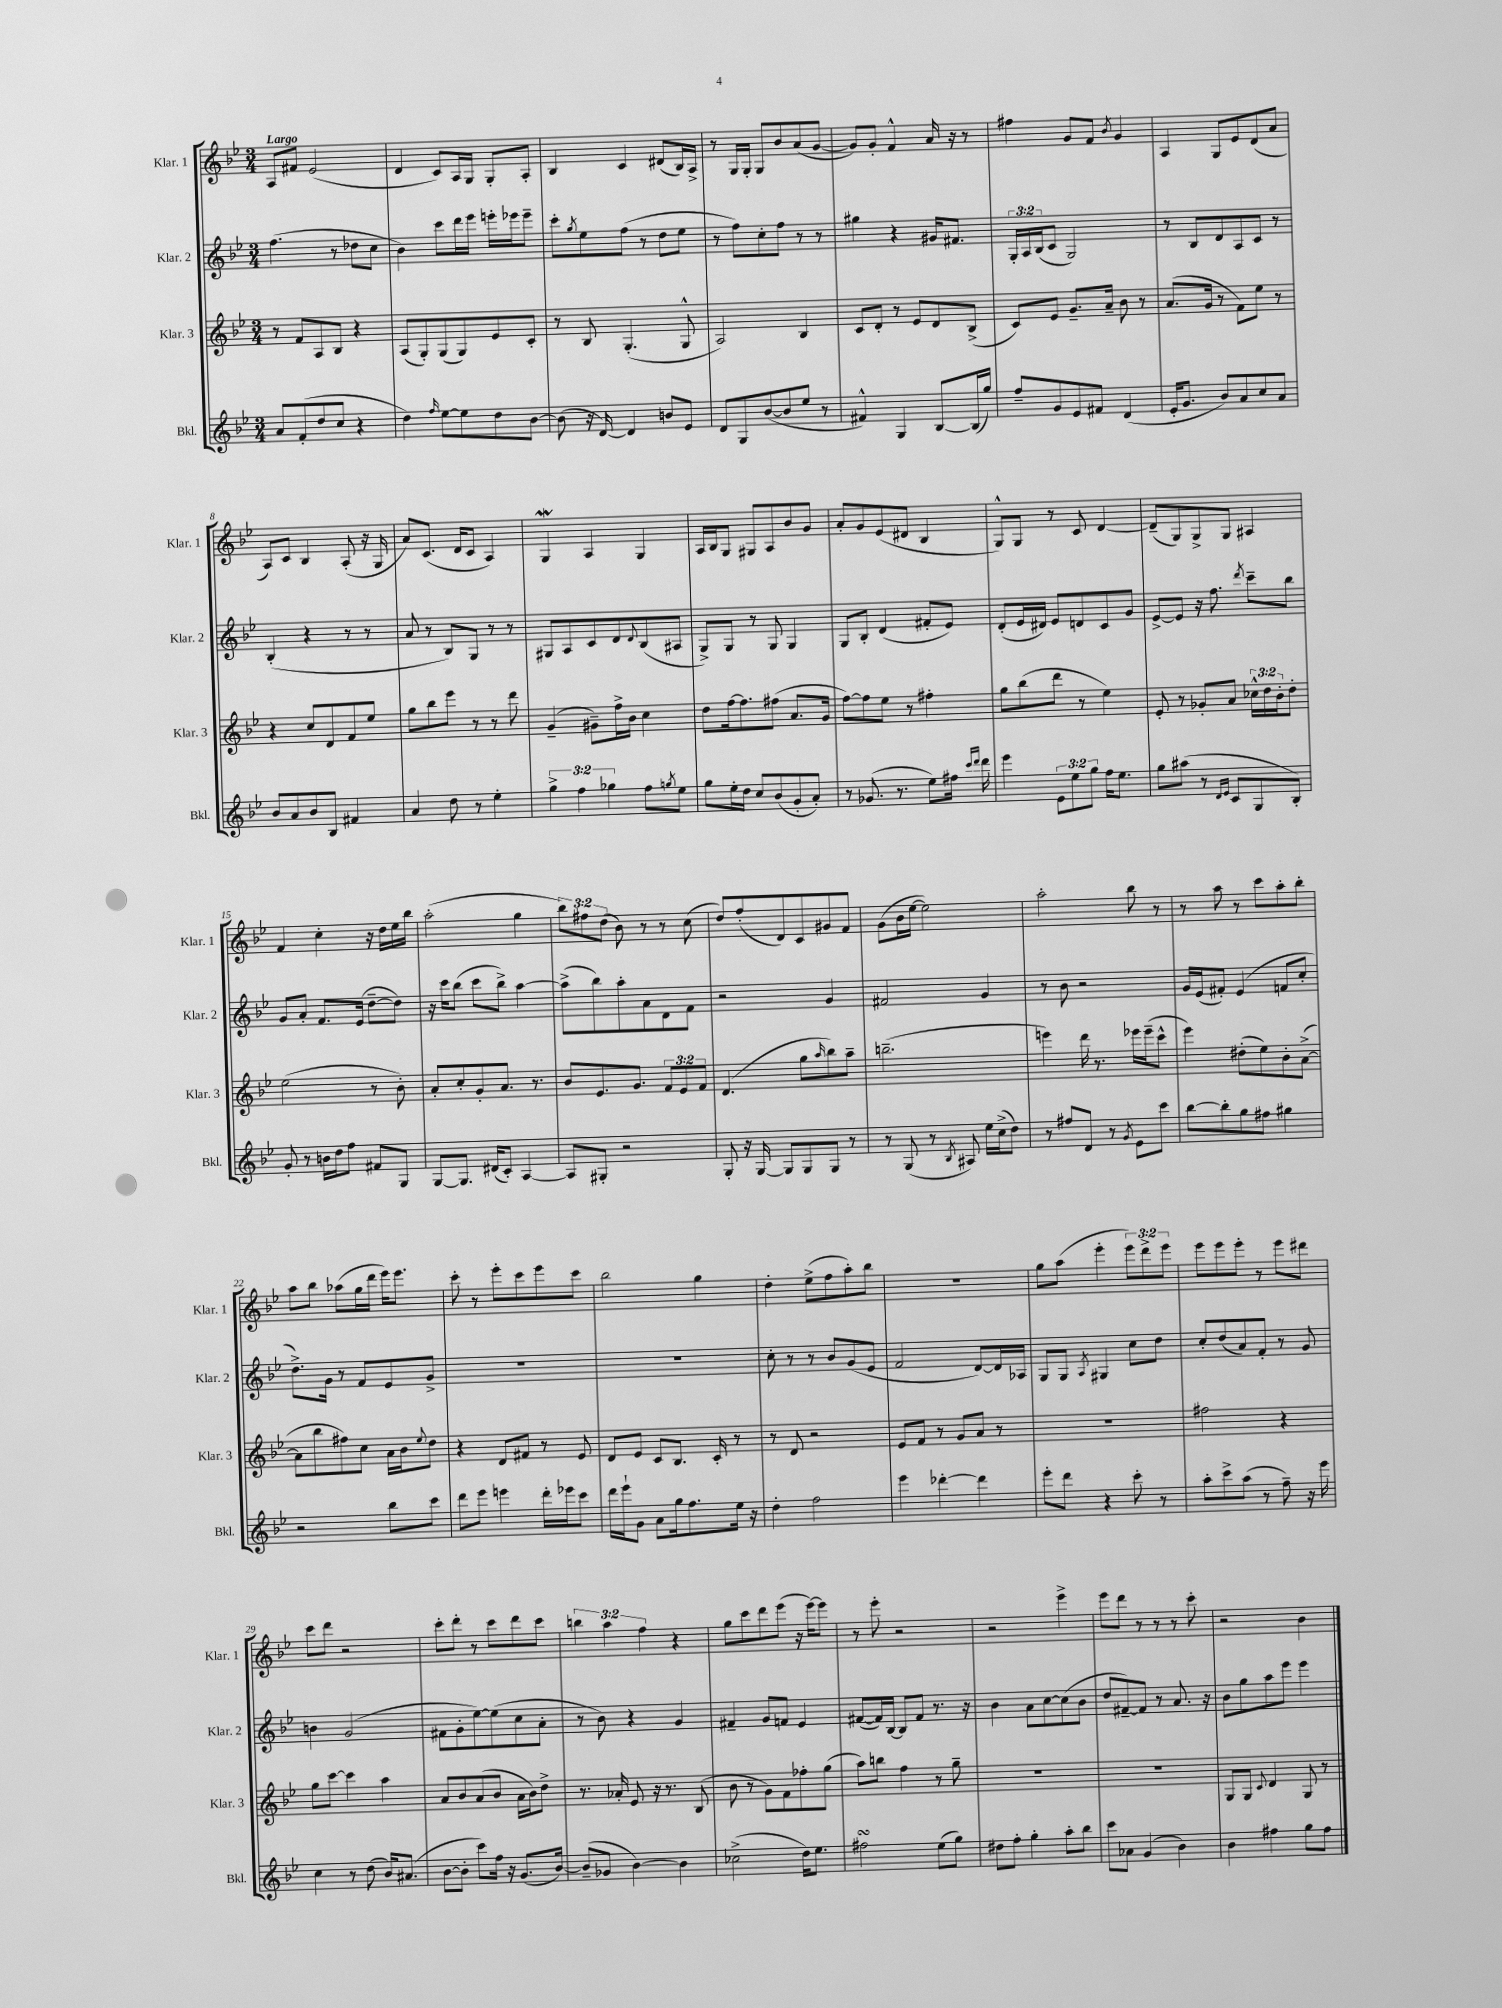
<<
\new StaffGroup <<
\new Staff = "s0" \with { instrumentName = "Klar. 1" shortInstrumentName = "Klar. 1" } {
    \clef treble \key bes \major \numericTimeSignature \time 3/4 \override Staff.TupletNumber.text = #tuplet-number::calc-fraction-text \tempo "Largo"
    a8 fis'8 ees'2( |
    d'4 c'8) a16 g16 g8-. a8-. |
    bes4 c'4 dis'8( bes16) a16-> |
    r8 g16 g16-. g8 bes'8 a'8( g'8~ |
    g'8) g'8-. f'4-^ a'16 r16 r8 |
    fis''4 g'8 f'8 \acciaccatura { bes'8 } g'4 |
    a4 g8 ees'8 d'8( a'8 |
    a8) c'8 bes4 a8-.( r16 g16 |
    a'8) c'8.( d'16 c'8 a4) |
    g4\mordent a4 g4 |
    a16 bes16 g8 gis8 a8 bes'8 g'8 |
    a'8-. g'8 ees'8( dis'8 bes4 |
    g8-^) g8 r8 c'8 d'4~ |
    d'8--( g8) g8-> g8 ais4 |
    f'4 c''4-. r16 d''16 ees''16 bes''16 |
    a''2-.( g''4 |
    \tuplet 3/2 { bes''8) fis''8 d''8( } bes'8) r8 r8 c''8( |
    d''8) f''8-.( d'8) c'8 gis'8 f'8 |
    g'8( bes'16 ees''16~ ees''2) |
    a''2-. bes''8 r8 |
    r8 a''8 r8 c'''8 a''8-. bes''8-. |
    a''8 bes''8 aes''8( g''16 d'''16 ees'''16) ees'''8. |
    c'''8-. r8 ees'''8-. c'''8 ees'''8 c'''8 |
    bes''2 g''4 |
    d''4-. ees''8->( f''8 a''8-.) bes''8 |
    R2. |
    g''8 a''8( ees'''4-. \tuplet 3/2 { ees'''8) d'''8-> ees'''8 } |
    ees'''8 ees'''8 ees'''8-. r8 ees'''8 dis'''8 |
    c'''8 d'''8 r2 |
    c'''8-. d'''8-. r8 c'''8 d'''8 c'''8 |
    \tuplet 3/2 { b''4 a''4 f''4 } r4 |
    g''8 c'''8 d'''8 ees'''8( r16 ees'''16~) ees'''8 |
    r8 ees'''8-. r2 |
    r2 ees'''4-> |
    ees'''8 d'''8 r8 r8 r8 c'''8-. |
    r2 bes'4 \bar "|." |
}
\new Staff = "s1" \with { instrumentName = "Klar. 2" shortInstrumentName = "Klar. 2" } {
    \clef treble \key bes \major \numericTimeSignature \time 3/4 \override Staff.TupletNumber.text = #tuplet-number::calc-fraction-text
    f''4.( r8 des''8 c''8 |
    bes'4) c'''8 d'''16 ees'''16 e'''16-. ees'''16 ees'''8-- |
    c'''8-. \acciaccatura { g''8 } ees''8 f''8( r8 d''8 ees''8 |
    r8 f''8) c''8-. f''8 r8 r8 |
    gis''4 r4 gis'16 fis'8. |
    \tuplet 3/2 { g16-. a16 bes16( } c'8 g2) |
    r8 bes8 d'8 a8 c'8 r8 |
    bes4-.( r4 r8 r8 |
    a'8 r8 bes8) g8 r8 r8 |
    gis8 a8 c'8 d'8 \appoggiatura { d'8 } bes8( ais8 |
    g8->) g8 r8 g8 g4 |
    g8 bes8-. d'4( fis'8-. ees'8) |
    d'8-.( ees'16 dis'16) ees'8 d'8 c'8 g'8 |
    ees'8~-> ees'8 r16 f''8. \acciaccatura { d'''8 } c'''8-- bes''8 |
    g'8 a'8-. f'8. ees'16( d''8~-- d''8) |
    r16 c'''16 bes''8( c'''8 bes''8->) a''4~ |
    a''8->( bes''8) a''8-. a'8 d'8 f'8 |
    r2 g'4 |
    fis'2 g'4 |
    r8 bes'8 r2 |
    g'16 ees'16( fis'8-.) ees'4( f'8 c''8-. |
    d''8.->) g'16 r8 f'8 ees'8 g'8-> |
    R2. |
    R2. |
    c''8-. r8 r8 bes'8 g'8( ees'8 |
    f'2 d'8~) d'16 aes16 |
    g8 g8 \acciaccatura { a8 } gis4 c''8 d''8 |
    c''8-. d''8( a'8) f'8-. r8 g'8 |
    b'4 g'2( |
    fis'8 g'8-. ees''8~) ees''8( c''8 a'8-. |
    r8 bes'8) r4 g'4 |
    fis'4-- g'8 f'8 ees'4 |
    fis'8~( fis'16) bes16~ bes8 fis'8 r8. r16 |
    bes'4 a'8 c''8~ c''8( bes'8 |
    d''8 fis'8~--) fis'8 r8 a'8. r16 |
    bes'8 g''8 a''8 ees'''8 ees'''4 \bar "|." |
}
\new Staff = "s2" \with { instrumentName = "Klar. 3" shortInstrumentName = "Klar. 3" } {
    \clef treble \key bes \major \numericTimeSignature \time 3/4 \override Staff.TupletNumber.text = #tuplet-number::calc-fraction-text
    r8 f'8 a8 bes8 r4 |
    a8( g8-.) g8( g8) ees'8 c'8-. |
    r8 bes8 g4.-.( g8-^ |
    a2) bes4 |
    c'8 d'8-. r8 ees'8 d'8 bes8->( |
    c'8) ees'8 g'8.-- a'16-- bes'8 r8 |
    a'8.( g'16 r8 f'8) ees''8 r8 |
    r4 c''8 d'8 f'8 ees''8 |
    g''8 bes''8 ees'''8 r8 r8 d'''8 |
    g'4--( gis'8--) f''16-> bes'16 c''4 |
    d''8 f''16~ f''8. fis''8( a'8. g'16 |
    f''8~) f''8 ees''8 r8 fis''4-. |
    g''8 bes''8( d'''8 r8 ees''4) |
    ees'8-. r8 ges'8-. a'8 \tuplet 3/2 { ces''16-^ d''16 bes'16-. } d''8-. |
    ees''2( r8 bes'8-.) |
    a'8-. c''8-. g'8-. a'8. r8. |
    bes'8 ees'8. g'8. \tuplet 3/2 { f'8 ees'8 f'8 } |
    d'4.( g''8 \grace { a''16 } bes''8) a''8-- |
    b''2.--( |
    e'''4) d'''16 r8. ees'''16 ees'''16--( c'''8-^ |
    ees'''4) dis''8-.( ees''8) bes'8-. a'8~->( |
    a'8 bes''8 fis''8) c''8 a'16 bes'16 \appoggiatura { ees''8 } d''8 |
    r4 d'8 fis'8 r8 ees'8 |
    d'8 ees'8 c'8 bes8. c'16-. r8 |
    r8 d'8 r2 |
    ees'8 f'8 r8 g'8 a'8 r8 |
    R2. |
    fis''2 r4 |
    g''8 c'''8~ c'''4 a''4 |
    a'8 bes'8 a'8( bes'8 a'16 bes'16) d''8-> |
    r8. aes'16-. ees'8 r16 r8. bes8( |
    bes'8 r8 g'8) f'8 fes''8-. g''8( |
    a''8) b''8 f''4 r8 g''8-- |
    R2. |
    R2. |
    g8 g8 \appoggiatura { c'8 } d'4 g8 r8 \bar "|." |
}
\new Staff = "s3" \with { instrumentName = "Bkl." shortInstrumentName = "Bkl." } {
    \clef treble \key bes \major \numericTimeSignature \time 3/4 \override Staff.TupletNumber.text = #tuplet-number::calc-fraction-text
    a'8 f'8-.( d''8 c''8 r4 |
    d''4) \grace { f''16 } ees''8~ ees''8 d''8 bes'8~ |
    bes'8( r16 d'16~) d'4 b'8 ees'8 |
    d'8 g8 bes'8~( bes'8 ees''8 r8 |
    fis'4-^) g4 bes8~ bes16( g''16) |
    f''8-- g'8 ees'8 fis'8 d'4( |
    ees'16-. g'8. bes'8) a'8 c''8 a'8 |
    bes'8 a'8 bes'8 bes8 fis'4 |
    a'4 d''8 r8 ees''4-. |
    \tuplet 3/2 { g''4-> f''4 ges''4 } f''8 \acciaccatura { g''8 } ees''8 |
    g''8 ees''16-. d''16 c''8 bes'8( g'8-. a'8-.) |
    r8 ges'8.( r8. ees''8) fis''16 \grace { c'''16 d'''16 } d'''16 |
    ees'''4 \tuplet 3/2 { ees'8 ees''8 g''8 } f''16 ees''8. |
    g''8 ais''8( r8 \grace { d'16 ees'16 } c'8 g8 bes8-.) |
    g'8-. r8 b'16 d''16 f''8 fis'8 g8 |
    g8~ g8. dis'16( c'8-.) a4~ |
    a8 gis8-. r2 |
    g8-. r16 g16~ g8 g8 g8 r8 |
    r8 g8( r8 \acciaccatura { bes8 } ais8) ees''16 c''16->( d''8) |
    r8 fis''8 d'8 r8 \acciaccatura { g'8 } ees'8 c'''8 |
    bes''8~ bes''8-. g''8 fis''8 gis''4 |
    r2 bes''8 c'''8 |
    d'''8 ees'''8 e'''4 d'''16-. ees'''16 c'''8 |
    d'''16 ees'''16-! g'8 a'8 g''16 f''8. ees''16 r16 |
    d''4-. f''2 |
    ees'''4 des'''4~-. des'''4 |
    ees'''8-. d'''8 r4 c'''8-. r8 |
    a''8-. c'''8-> a''8( r8 f''8--) r16 ees'''16 |
    c''4 r8 d''8( bes'16) ais'8.( |
    bes'8~ bes'8-. c'''8) f''16 r16 g'8.( bes'16~) |
    bes'8--( ges'8 bes'4~) bes'4 |
    ces''2->( d''16) ees''8. |
    fis''2\turn ees''8( g''8) |
    dis''8 f''8-. g''4-. a''8-. bes''8 |
    c'''8 aes'8 g'4( bes'4) |
    bes'4 fis''4 g''8 fis''8 \bar "|." |
}
>>
>>
